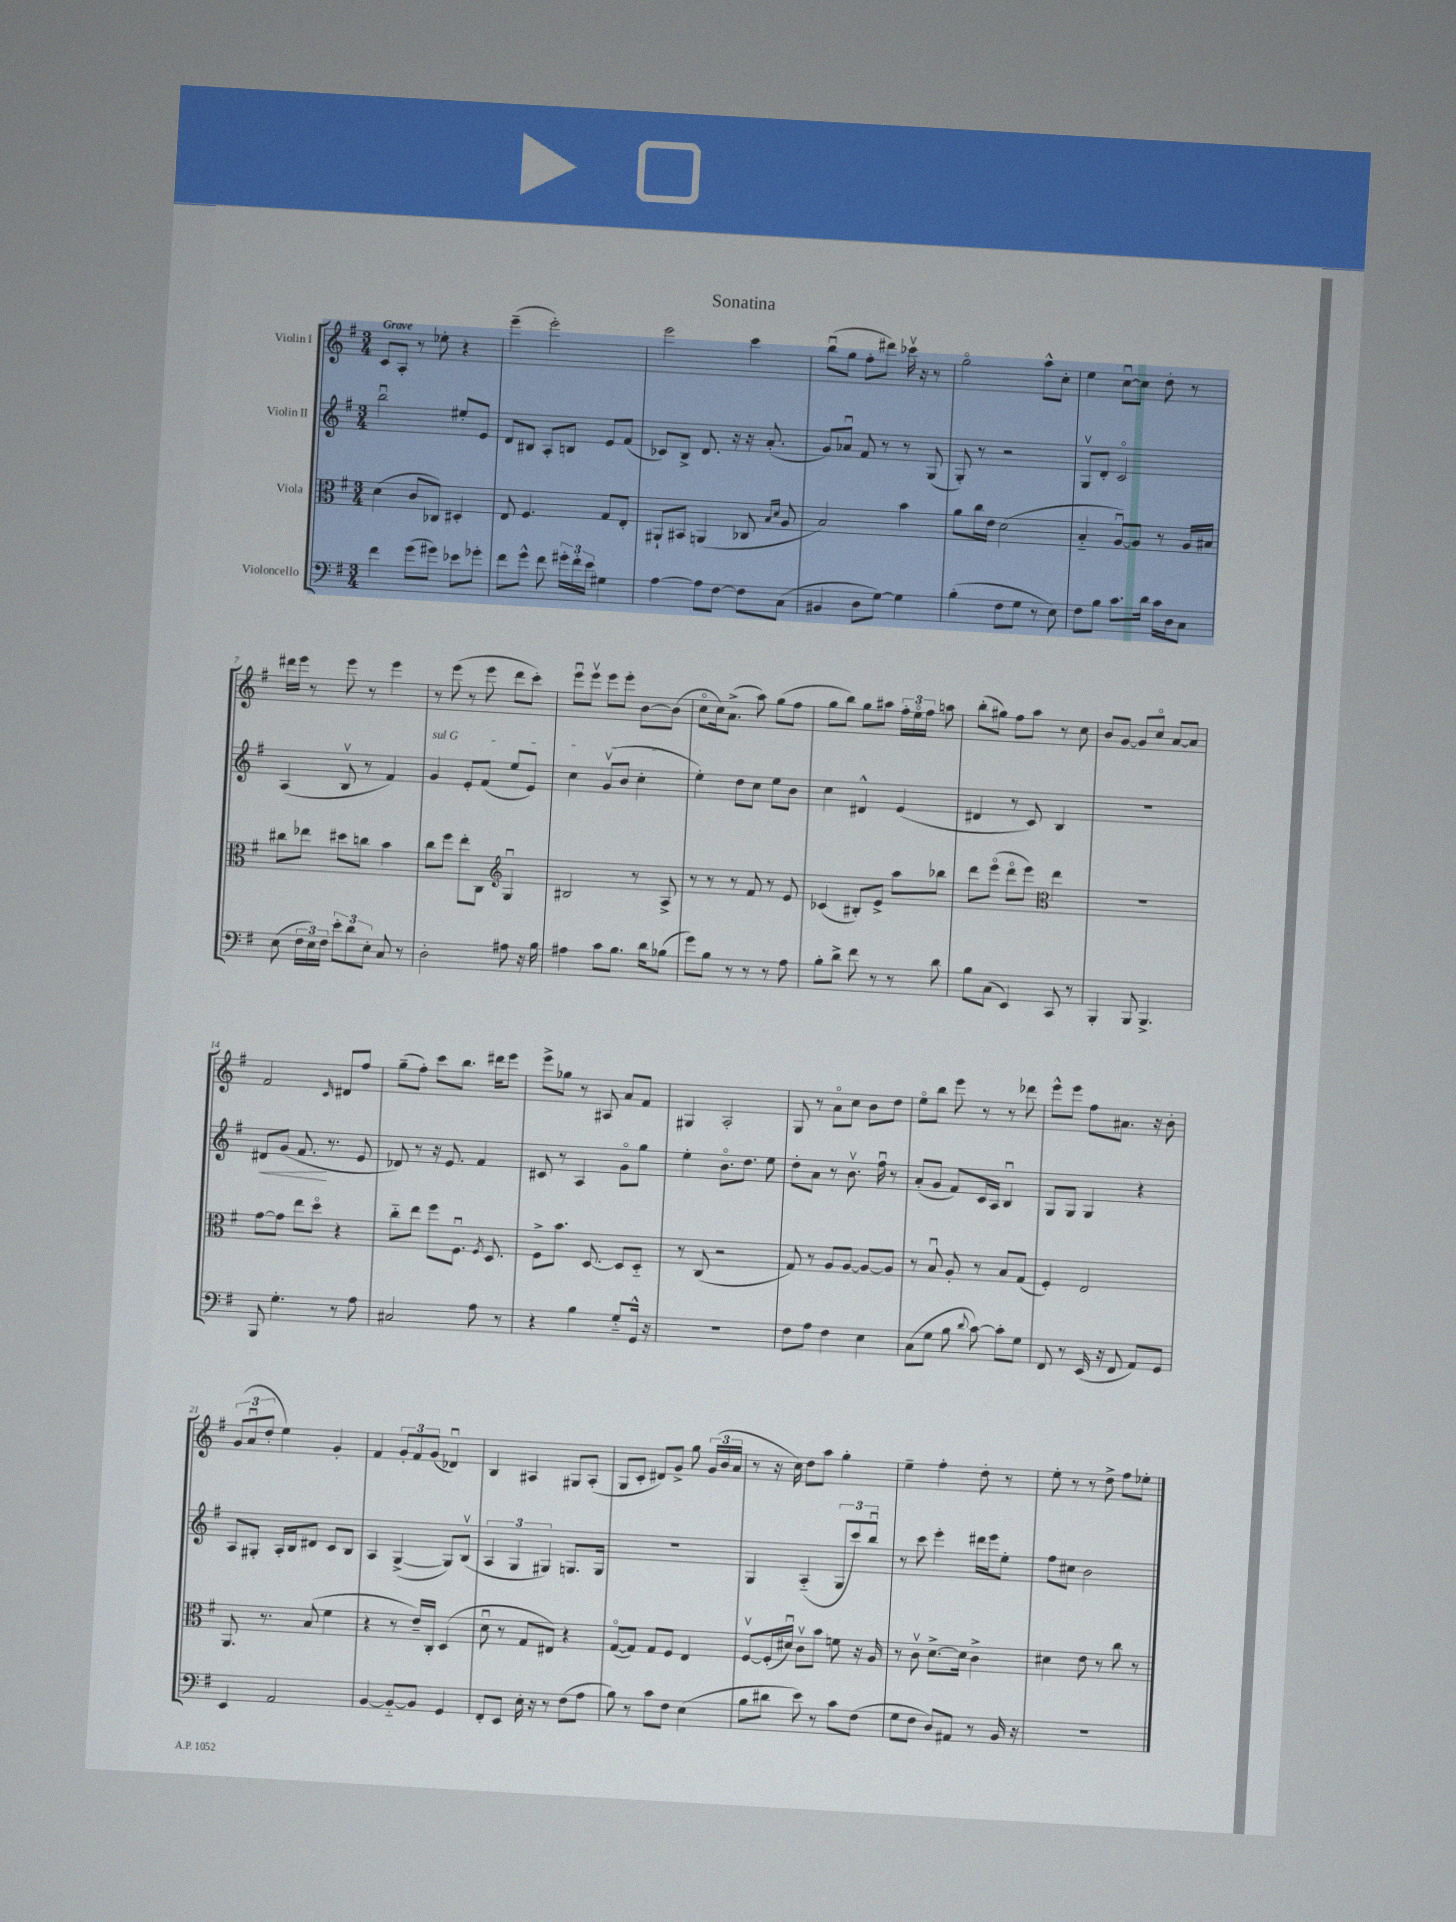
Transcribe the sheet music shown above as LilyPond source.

\header { title = "Sonatina" }
<<
\new StaffGroup <<
\new Staff = "s0" \with { instrumentName = "Violin I" } {
    \clef treble \key g \major \numericTimeSignature \time 3/4 \tempo "Grave"
    \autoBeamOff c'8[ a8]-. r8 ees''8-. r4 |
    e'''4--( e'''2-.) |
    e'''2 c'''4 |
    b''8[\downbow( g''8] fis''8[-. dis'''8]) ces'''16\upbow r16 r8 |
    g''2\flageolet a''8[-^ c''8]-. |
    e''4 c''8[~\downbow c''8] d''8-. r8 |
    dis'''16[ e'''16] r8 e'''8 r8 e'''4 |
    r8 e'''8( r8 e'''8 d'''8[ c'''8]-.) |
    e'''8[\downbow e'''8]\upbow e'''8[ e'''8]-. b'8[~ b'8]( |
    c''8[\flageolet c''16) a'8.]->( a''8) g''8[( fis''8] |
    g''8[ b''8]) g''8[ ais''8] \tuplet 3/2 { fis''16[-. e''16\flageolet fis''16] } a''8 |
    b''8[-.( gis''8]) fis''8[ a''8] r8 c''8 |
    b'8[ g'8]~ g'8[ c''8]\flageolet a'8[~ a'8] |
    fis'2 \grace { c'16 } dis'8[ fis''8] |
    g''8[--( fis''8]-.) c'''8[ b''8.] dis'''16[ e'''8] |
    e'''8[-> ges''8] r8 ais8 a'8[ fis'8] |
    gis4 a2-. |
    g8 r8 a'8[\flageolet c''8] b'8[ d''8] |
    e''8[\flageolet b''8] e'''8 r8 r8 des'''8 |
    e'''8[-^ e'''8] fis''8[ ais'8.] r16 b'8-. |
    \tuplet 3/2 { g'8[( a'8\downbow d''8]-. } e''4) g'4-. |
    fis'4 \tuplet 3/2 { g'8[-. fis'8 g'8]( } des'4\downbow) |
    b4 ais4 gis8[ ais8]-.( |
    g8[ c'8]-. dis'8[) g'8]-> g''8 \tuplet 3/2 { g'16[( b'16 a'16] } |
    r8 r16 c''16) d''8[ a''8] g''4-. |
    e''4-- fis''4-. d''8-. r8 |
    e''8-. r8 r8 d''8-> fis''8[ ees''8]-. \bar "|." |
}
\new Staff = "s1" \with { instrumentName = "Violin II" } {
    \clef treble \key g \major \numericTimeSignature \time 3/4
    \autoBeamOff b''2\downbow eis''8[-. e'8] |
    d'8[ bis8] a8[-. b8] e'8[ fis'8]( |
    ces'8[) b8]-> d'8. r16 r16 a'8.-.( |
    g'8[) aes'8]\downbow fis'8 r8 r8 g8( |
    g8-.) r8 r2 |
    g8[\upbow d'8]-. c'2\flageolet |
    a4( b8\upbow r8 fis'4) |
    \once \override TextSpanner.bound-details.left.text = \markup { \italic "sul G" } g'4\startTextSpan e'8[-. fis'8]( e''8[ e'8]) |
    c''4 g'8[\upbow( b'8] c''4-.\stopTextSpan |
    e''4-.) d''8[ c''8] e''8[ b'8] |
    c''4 dis'4-^ e'4( |
    dis'4 r8 c'8) b4 |
    R2. |
    dis'8[\< g'8]( fis'8.\! r8. e'8 |
    des'8) r8 r16 e'8. fis'4 |
    cis'8 r8 a4 g'8[\flageolet g''8] |
    e''4-. b'8.[\flageolet d''8.] e''8 |
    d''8[-. a'8] r8 b'8.\upbow fis''16\downbow r8 |
    a'8[-.( g'8] fis'8[) c'16 a16] b4\downbow |
    g8[ g8] g4 r4 |
    a8[ gis8]-. a16[-. b16 dis'8] c'8[ b8] |
    a4 g4~->( g8[) b8]\upbow( |
    \tuplet 3/2 { a4 g4 gis4) } g8.[ g16] |
    R2. |
    g4 a4-_( \tuplet 3/2 { g8[ c'''8) b''8]\downbow } |
    r8 c'''8 e'''4-. dis'''16[ e'''16 e''8]-. |
    fis''8[ cis''8] b'2 \bar "|." |
}
\new Staff = "s2" \with { instrumentName = "Viola" } {
    \clef alto \key g \major \numericTimeSignature \time 3/4
    \autoBeamOff d'4( c'8[ ces8]) dis4-. |
    e8 fis4. g8[ e8]-. |
    ais,8[-! bis,8] a,4( ces8 \grace { b16[ d'16] } a8 |
    b2) b'4 |
    a'8[ c''16 e'16] d'2( |
    b4-_ a8[~\downbow) a8] r8 a16[ bis16] |
    cis''8[ ees''8] dis''8[ c''8] b'4 |
    c''8[ fis''8] e''8[-. c8] \clef treble g4\downbow |
    bis2 r8 a8-> |
    r8 r8 r8 fis'8 r8 e'8 |
    ces'4( bis8[-.) e'8]-> a''8[ bes''8] |
    d'''8[ e'''8]\flageolet( d'''8[\flageolet e'''8]) \clef alto e''4 |
    R2. |
    g'8[~ g'8] e''8[ d''8]\flageolet r4 |
    c''8[-_ e''8] fis''8[ fis8.]\downbow \acciaccatura { fis8 } d8. |
    fis8[-> b'8.] d8.~ d8[ d8]-_ |
    r8 c8( r2 |
    g8) r8 a8[ a8]~ a8[~ a8] |
    r8 b8\downbow a8-. r8 b8[ g8]( |
    fis4-.) e2 |
    a,8. r8. b8( fis'4 |
    r4 r8 e'16[--) c16]-. d4( |
    d'8\downbow r8 g8[ eis8]) r4 |
    g8[~\flageolet( g8]) g8[ fis8] e4 |
    fis8[~\upbow fis16-.( dis'16]\downbow) c'8[\upbow b'8] f'8 r16 a16 |
    r8 c'8\upbow d'8.[~-> d'16] c'4-> |
    dis'4 e'8 r8 c''8 r8 \bar "|." |
}
\new Staff = "s3" \with { instrumentName = "Violoncello" } {
    \clef bass \key g \major \numericTimeSignature \time 3/4
    \autoBeamOff fis'4 g'8[( gis'8]) ees'8[ ges'8]-. |
    fis'8[ g'8]-^ fis'8 \tuplet 3/2 { gis'16[-. fis'16-. e'16] } gis4 |
    a4~ a8[ fis8]~ fis8[ c8]( |
    bis,4 d8[ g8]~) g4 |
    b4-.( fis8[ g8] r8 e8) |
    fis8[ b8] c'8.[ d'16] c'16[ d16 c8] |
    e8( \tuplet 3/2 { fis16[ e16) fis16] } \tuplet 3/2 { e'8[-. d'8 e8]-. } c8 r8 |
    d2-. ais8 r16 b16 |
    ais4 c'8[ b8.] d'16[ bes8]( |
    g'8[) b8] r8 r8 r8 a8 |
    b8[-. d'8]-> fis'8 r8 r8 d'8 |
    b8[ c8]( e,4) c,8 r8 |
    b,,4-. b,,8 b,,4.-> |
    b,,8 g4.-. r8 a8 |
    cis2 a8 r8 |
    r4 b4 g8[-_ g,16]-^ r16 |
    R2. |
    fis8[ a8] fis4 e4 |
    c8[( g8] b8 \appoggiatura { d'8 } c'8~) c'8[-. g8] |
    fis,8 r8 e,16( r16 fis,8 a,8[) g,8] |
    e,4 a,2 |
    b,4~ b,8[~-_ b,8] g,4 |
    fis,8[-. e,8] e16-. r16 r8 fis8[( a8] |
    b8) r8 c'8[ fis8] e4( |
    b8[ dis'8] e'8) r8 c'8[ fis8]( |
    g8[ fis8] d8[) ais,8] r8 b,16 r16 |
    R2. \bar "|." |
}
>>
>>
